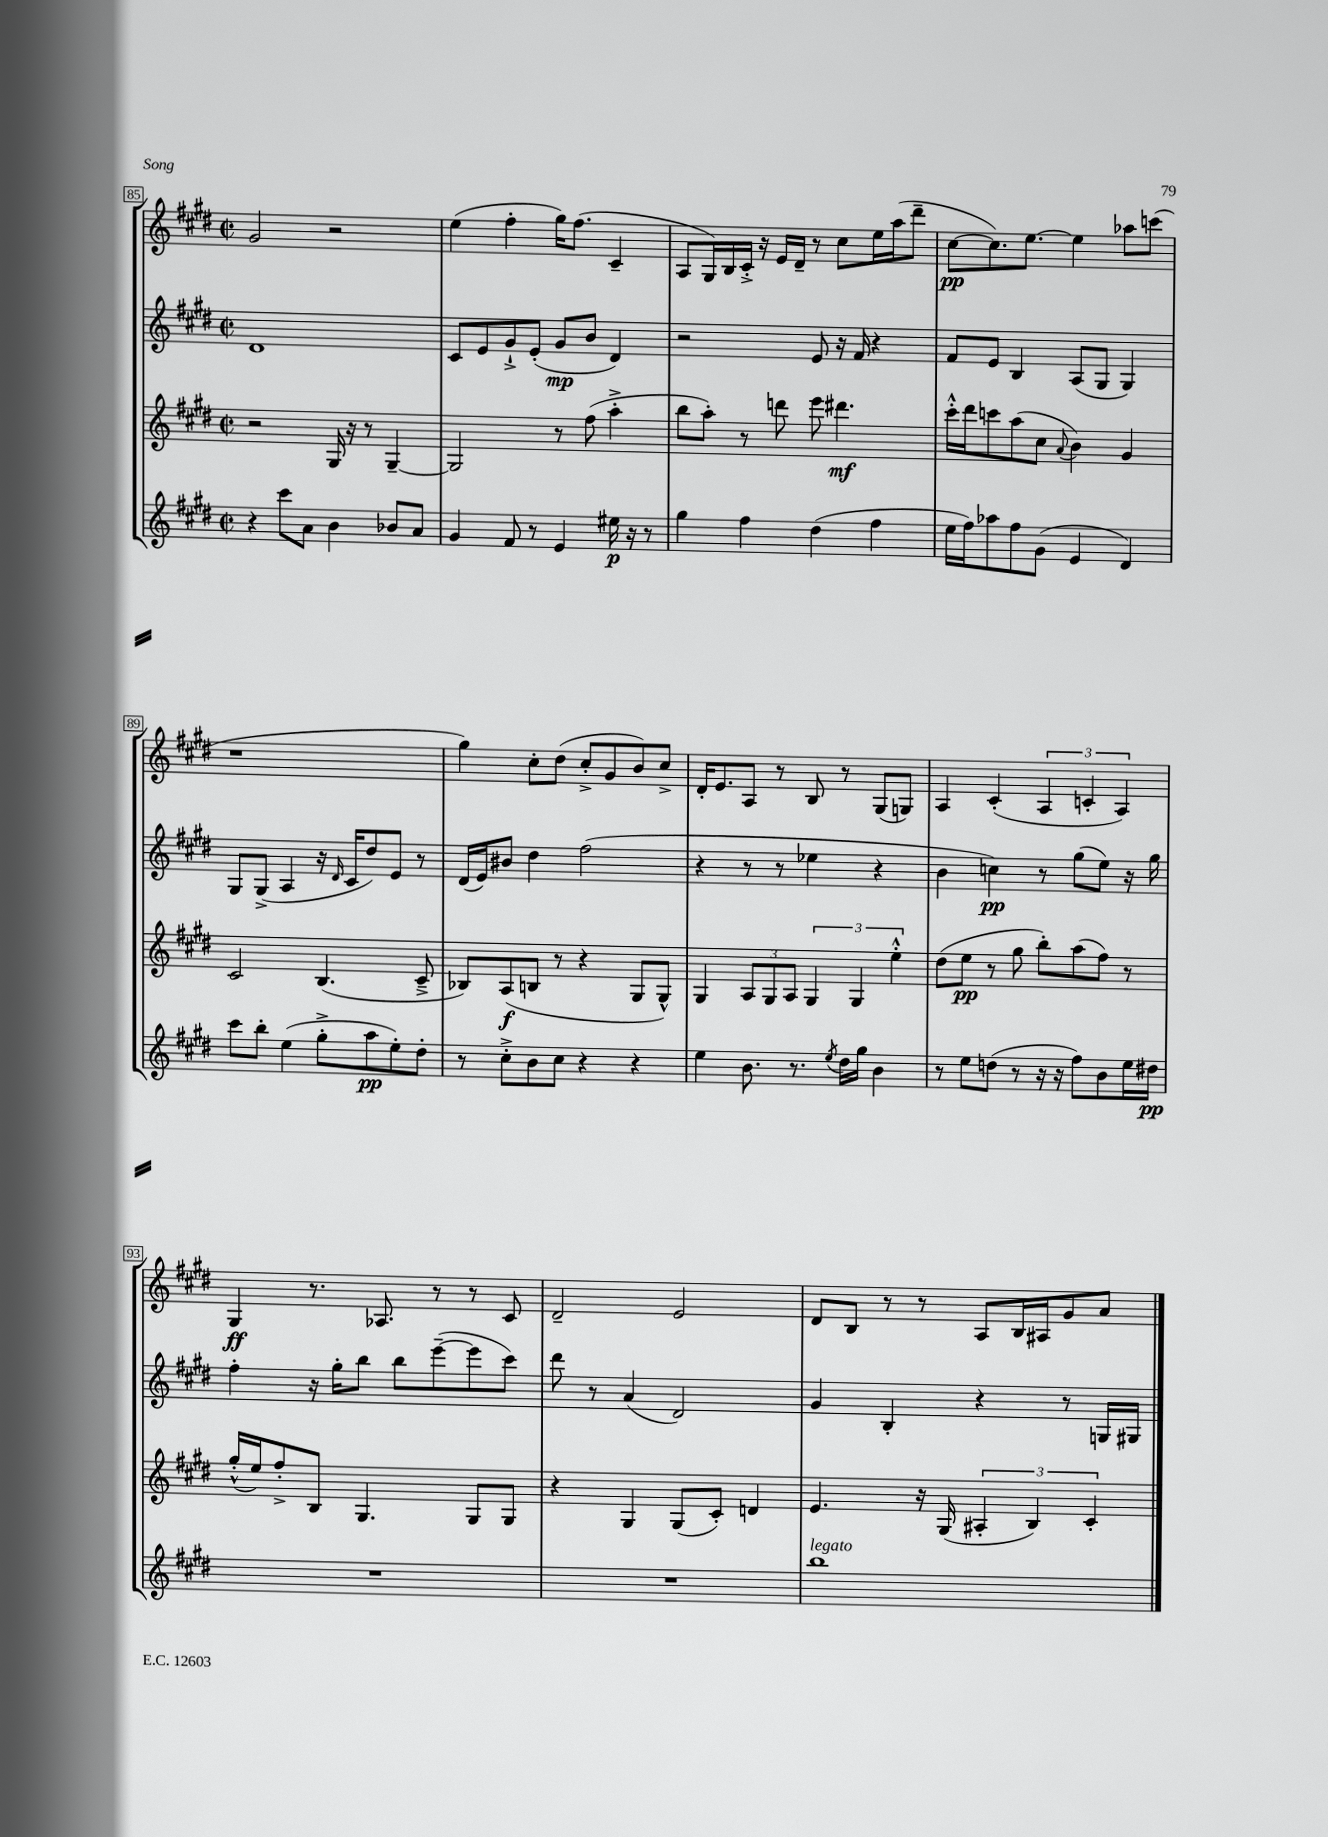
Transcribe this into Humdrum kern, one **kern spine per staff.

**kern	**kern	**kern	**kern
*staff4	*staff3	*staff2	*staff1
*clefG2	*clefG2	*clefG2	*clefG2
*k[f#c#g#d#]	*k[f#c#g#d#]	*k[f#c#g#d#]	*k[f#c#g#d#]
*M2/2	*M2/2	*M2/2	*M2/2
*met(c|)	*met(c|)	*met(c|)	*met(c|)
4r	2r	1d#	2g#
8ccc#	.	.	.
8a	.	.	.
4b	16G#	.	2r
.	16r	.	.
.	8r	.	.
8b-	[4G#~	.	.
8a	.	.	.
=	=	=	=
4g#	2G#]	8c#	(4ee
.	.	8e	.
8f#	.	8g#`^	4ff#'
8r	.	(8e'	.
4e	8r	8g#	16gg#)
.	.	.	(8.ff#
.	(8ff#	8b	.
16ee#	4aa'^	4d#)	4c#~
16r	.	.	.
8r	.	.	.
=	=	=	=
4gg#	8bb	2r	8A
.	8aa')	.	16G#)
.	.	.	16B
4ff#	8r	.	16c#'^
.	.	.	16r
.	8ddd	.	16e
.	.	.	16d#~
(4dd#	8eee	8e	8r
.	4.ddd#	16r	8cc#
.	.	16f#	.
4ff#	.	4r	16ee
.	.	.	(16aa
.	.	.	8ddd#~
=	=	=	=
16ee	16ccc#'^^	8f#	[8cc#
16ff#)	16ddd#	.	.
8aa-	8ccc	8e	8.cc#])
8ff#	(8aa	4B	.
.	.	.	[8.ee
(8g#	8cc#	.	.
.	8qqa	.	.
4e	4b)	(8A	4ee]
.	.	8G#	.
4d#)	4g#	4G#)	8aa-
.	.	.	(8ccc
=	=	=	=
8ccc#	2c#	8G#	1r
8bb'	.	(8G#^	.
(4ee	.	4A	.
8gg#'^	(4.B	16r	.
.	.	16qqd#	.
.	.	16c#	.
8aa	.	8dd#)	.
8ee')	.	8e	.
8dd#'	8c#~^	8r	.
=	=	=	=
8r	8B-)	(16d#	4gg#)
.	.	16e)	.
8cc#'^	(8A	8b#	.
8b	8B	4dd#	8cc#'
8cc#	8r	.	(8dd#
4r	4r	(2ff#	8cc#'^
.	.	.	8g#
4r	8G#	.	8b)
.	8G#^^)	.	8cc#^
=	=	=	=
4ee	4G#	4r	16d#'
.	.	.	8.e
8.b	12A	8r	8A
.	12G#	.	.
.	.	8r	8r
.	12A	.	.
8.r	.	.	.
.	6G#	4ee-	8B
8qee	.	.	.
16dd#	.	.	8r
.	6G#	.	.
16gg#	.	.	.
4b	.	4r	(8G#
.	6ee'^^	.	.
.	.	.	8G)
=	=	=	=
8r	(8dd#	4b	4A
8ee	8ee	.	.
(8dd	8r	4cc)	(4c#'
8r	8gg#	.	.
16r	8bb')	8r	6A
16r	.	.	.
8ff#)	(8aa	(8gg#	.
.	.	.	6c'
8b	8ff#)	8ee)	.
.	.	.	6A)
16ee	8r	16r	.
16dd#	.	16gg#	.
=	=	=	=
1r	(16gg#'^^	4ff#'	4G#
.	16ee)	.	.
.	8ff#'^	.	.
.	8B	16r	8.r
.	.	16gg#'	.
.	4.G#	8bb	.
.	.	.	8.A-
.	.	8bb	.
.	.	([8eee~	8r
.	8G#	8eee]	8r
.	8G#	8ccc#)	8c#
=	=	=	=
1r	4r	8ddd#	2d#~
.	.	8r	.
.	4G#	(4a	.
.	(8G#	2d#)	2e
.	8c#')	.	.
.	4d	.	.
=	=	=	=
1bb	4.e	4g#	8d#
.	.	.	8B
.	.	4B'	8r
.	16r	.	8r
.	(16G#	.	.
.	6A#'	4r	8A
.	.	.	16B
.	6B)	.	.
.	.	.	16A#
.	.	8r	8g#
.	6c#'	.	.
.	.	16G	8a
.	.	16G#	.
==	==	==	==
*-	*-	*-	*-
